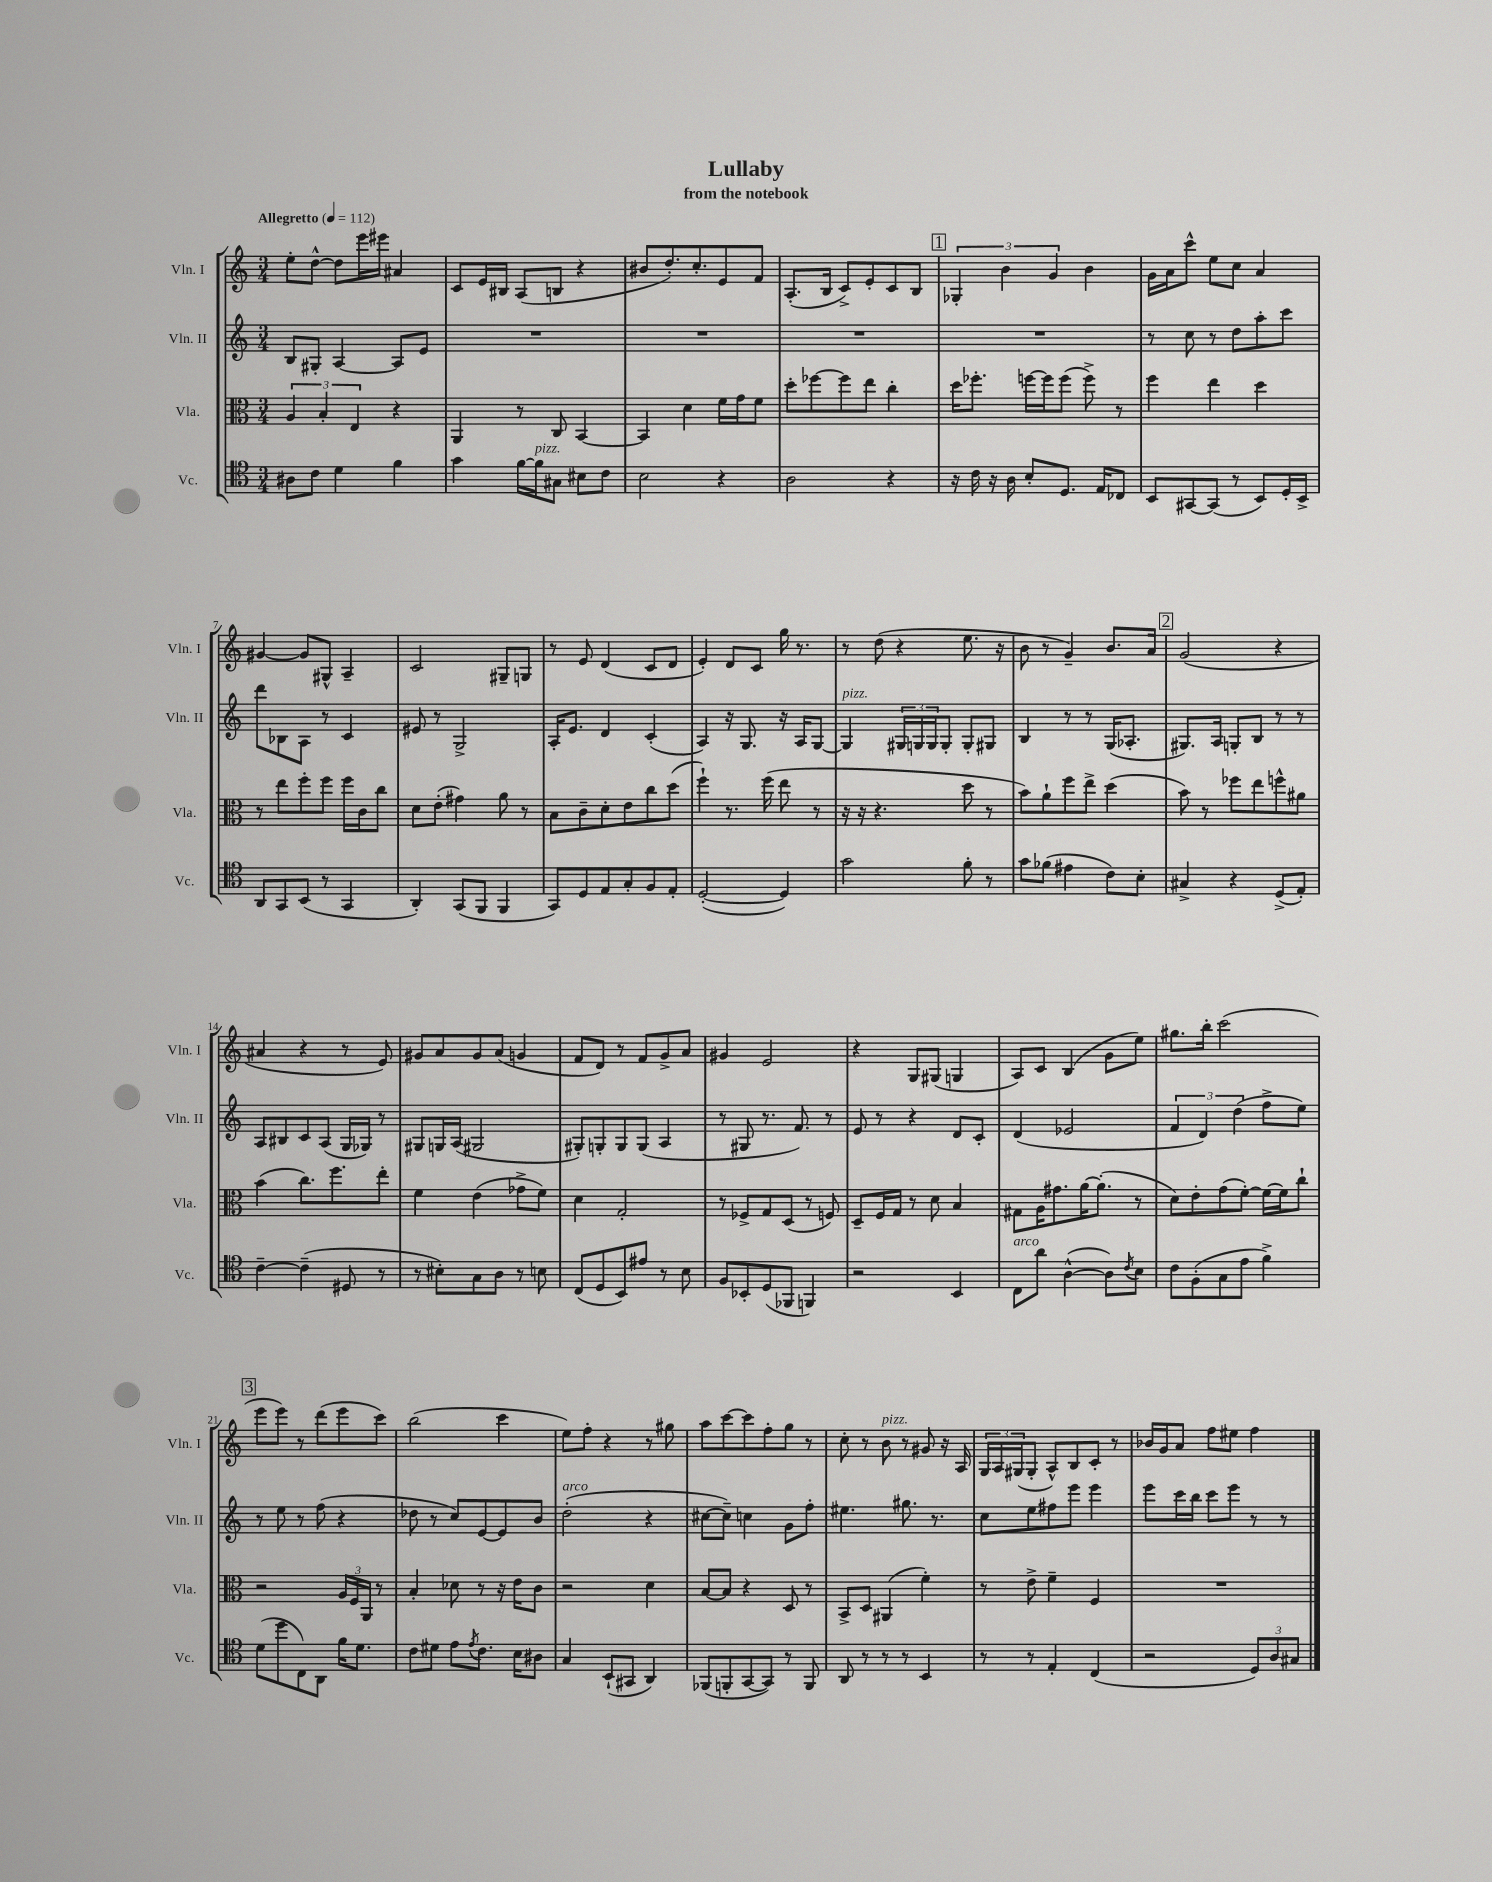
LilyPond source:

\header { title = "Lullaby" subtitle = "from the notebook" }
<<
\new StaffGroup <<
\new Staff = "s0" \with { instrumentName = "Vln. I" shortInstrumentName = "Vln. I" } {
    \clef treble \key c \major \numericTimeSignature \time 3/4 \tempo "Allegretto" 4 = 112
    e''8-. d''8~-^ d''8 e'''16 eis'''16 ais'4 |
    c'8 e'16 bis16 a8( b8 r4 |
    bis'8 d''8.-.) c''8.-. e'8 f'8 |
    a8.-.( b16 c'8->) e'8-. c'8 b8 |
    \mark \markup { \box "1" } \tuplet 3/2 { ges4-. b'4 g'4 } b'4 |
    g'16 a'16 c'''8-^ e''8 c''8 a'4 |
    gis'4~ gis'8 gis8-^ a4-- |
    c'2 gis8-- g8 |
    r8 e'8 d'4( c'8 d'8 |
    e'4-.) d'8 c'8 g''16 r8. |
    r8 d''8( r4 e''8. r16 |
    b'8 r8 g'4--) b'8. a'16 |
    \mark \markup { \box "2" } g'2( r4 |
    ais'4 r4 r8 e'8) |
    gis'8 a'8 gis'8 a'8( g'4 |
    f'8 d'8) r8 f'8 g'8-> a'8 |
    gis'4 e'2 |
    r4 g8 gis8( g4 |
    a8) c'8 b4( g'8 e''8) |
    gis''8. b''16-. c'''2( |
    \mark \markup { \box "3" } e'''8 e'''8) r8 d'''8( e'''8 c'''8) |
    b''2( c'''4 |
    e''8) f''8-. r4 r8 gis''8 |
    a''8 c'''8~ c'''8 f''8-. g''8 r8 |
    c''8-. r8 b'8^\markup { \italic "pizz." } r8 gis'8 r16 a16 |
    \tuplet 3/2 { g16 a16 gis16( } gis8-. a8-^) b8 c'8-. r8 |
    bes'16 g'16 a'8 f''8 eis''8 f''4 \bar "|." |
}
\new Staff = "s1" \with { instrumentName = "Vln. II" shortInstrumentName = "Vln. II" } {
    \clef treble \key c \major \numericTimeSignature \time 3/4
    b8 gis8-. a4~ a8 e'8 |
    R2. |
    R2. |
    R2. |
    \mark \markup { \box "1" } R2. |
    r8 c''8 r8 d''8 a''8-. c'''8 |
    d'''8 bes8 a8 r8 c'4 |
    eis'8 r8 g2-> |
    a16-. e'8. d'4 c'4-.( |
    a4) r16 g8. r16 a16 g8~ |
    g4^\markup { \italic "pizz." } \tuplet 3/2 { gis16 g16 g16 } g8-. g8-. gis8 |
    b4 r8 r8 g16( aes8.-. |
    \mark \markup { \box "2" } gis8.) a16 g8-. b8 r8 r8 |
    a8 bis8 c'8 a8( g16 ges16) r8 |
    gis8 g16 a16( gis2 |
    gis8-.) g8-. g8 g8( a4 |
    r8 gis8 r8. f'8.) r8 |
    e'8 r8 r4 d'8 c'8-. |
    d'4( ees'2 |
    \tuplet 3/2 { f'4 d'4) d''4( } f''8-> e''8) |
    \mark \markup { \box "3" } r8 e''8 r8 f''8( r4 |
    des''8 r8 c''8) e'8~ e'8 b'8 |
    d''2-.^\markup { \italic "arco" }( r4 |
    cis''8~ cis''8--) c''4 g'8 f''8-. |
    eis''4. gis''8. r8. |
    c''8 e''8 fis''8 e'''8 e'''4 |
    e'''8 c'''16 b''16 c'''8 e'''8 r8 r8 \bar "|." |
}
\new Staff = "s2" \with { instrumentName = "Vla." shortInstrumentName = "Vla." } {
    \clef alto \key c \major \numericTimeSignature \time 3/4
    \tuplet 3/2 { a4 b4-. e4 } r4 |
    a,4 r8 c8 b,4~ |
    b,4 d'4 f'16 g'16 f'8 |
    d''8-. fes''8~ fes''8 e''8 c''4-. |
    \mark \markup { \box "1" } d''16 fes''8.-. f''16~ f''16 f''8( f''8->) r8 |
    f''4 e''4 d''4 |
    r8 e''8 f''8-. f''8 f''16 c'16 c''8 |
    d'8 e'8-.( gis'4) a'8 r8 |
    b8 c'8-- d'8-. e'8 c''8 d''8( |
    f''4-!) r8. f''16( e''8 r8 |
    r16 r16 r4. d''8 r8 |
    b'8) a'8-! f''8 e''8-> d''4( |
    \mark \markup { \box "2" } b'8) r8 fes''8 e''8 f''8-^ ais'8 |
    b'4( c''8.) f''8. e''8-. |
    f'4 e'4( ges'8-> f'8) |
    d'4 g2-. |
    r8 fes8-> g8 d8( r8 f8) |
    d8-- f16 g16 r8 d'8 b4 |
    gis8 a16 gis'8. a'16~ a'8.-.( r8 |
    d'8) e'8-. g'8( f'8~-.) f'16~ f'16 c''8-! |
    \mark \markup { \box "3" } r2 \tuplet 3/2 { a16 f16 a,16 } r8 |
    b4-. des'8 r8 r16 e'16 c'8 |
    r2 d'4 |
    b8~ b8 r4 d8 r8 |
    b,8-> d8 ais,4( f'4-.) |
    r8 e'8-> f'4-- f4 |
    R2. \bar "|." |
}
\new Staff = "s3" \with { instrumentName = "Vc." shortInstrumentName = "Vc." } {
    \clef tenor \key c \major \numericTimeSignature \time 3/4
    ais8 c'8 d'4 f'4 |
    g'4 f'16~ f'16^\markup { \italic "pizz." } gis8 bis8 c'8 |
    b2 r4 |
    a2 r4 |
    \mark \markup { \box "1" } r16 c'16 r16 a16 b8-. d8. e16 ces8 |
    b,8 gis,8~ gis,8( r8 b,8) d16-. b,16-> |
    a,8 g,8 b,8( r8 g,4 |
    a,4-.) g,8( f,8 f,4 |
    g,8) d8 e8 g8-. f8 e8-. |
    d2~-.( d4) |
    g'2 f'8-. r8 |
    g'8 fes'8( eis'4 c'8) b8-. |
    \mark \markup { \box "2" } gis4-> r4 d8->( e8-.) |
    c'4~-- c'4--( dis8 r8 |
    r8 bis8-.) g8 a8 r8 b8 |
    c8( d8 b,8) eis'8 r8 b8 |
    f8 bes,8-. d8( fes,8 f,4) |
    r2 b,4 |
    c8^\markup { \italic "arco" } a'8 a4~-^( a8) \acciaccatura { c'8 } b8 |
    c'8 f8-.( g8 e'8 f'4->) |
    \mark \markup { \box "3" } d'8( d''8 c8) a,8 f'16 d'8. |
    c'8 dis'8 e'8 \acciaccatura { e'8 } c'8. b16 ais8 |
    g4 b,8-!( gis,8 a,4) |
    fes,8( f,8-. g,8~ g,8) r8 f,8 |
    a,8 r8 r8 r8 b,4 |
    r8 r8 e4-. c4( |
    r2 \tuplet 3/2 { d8) a8 gis8 } \bar "|." |
}
>>
>>
